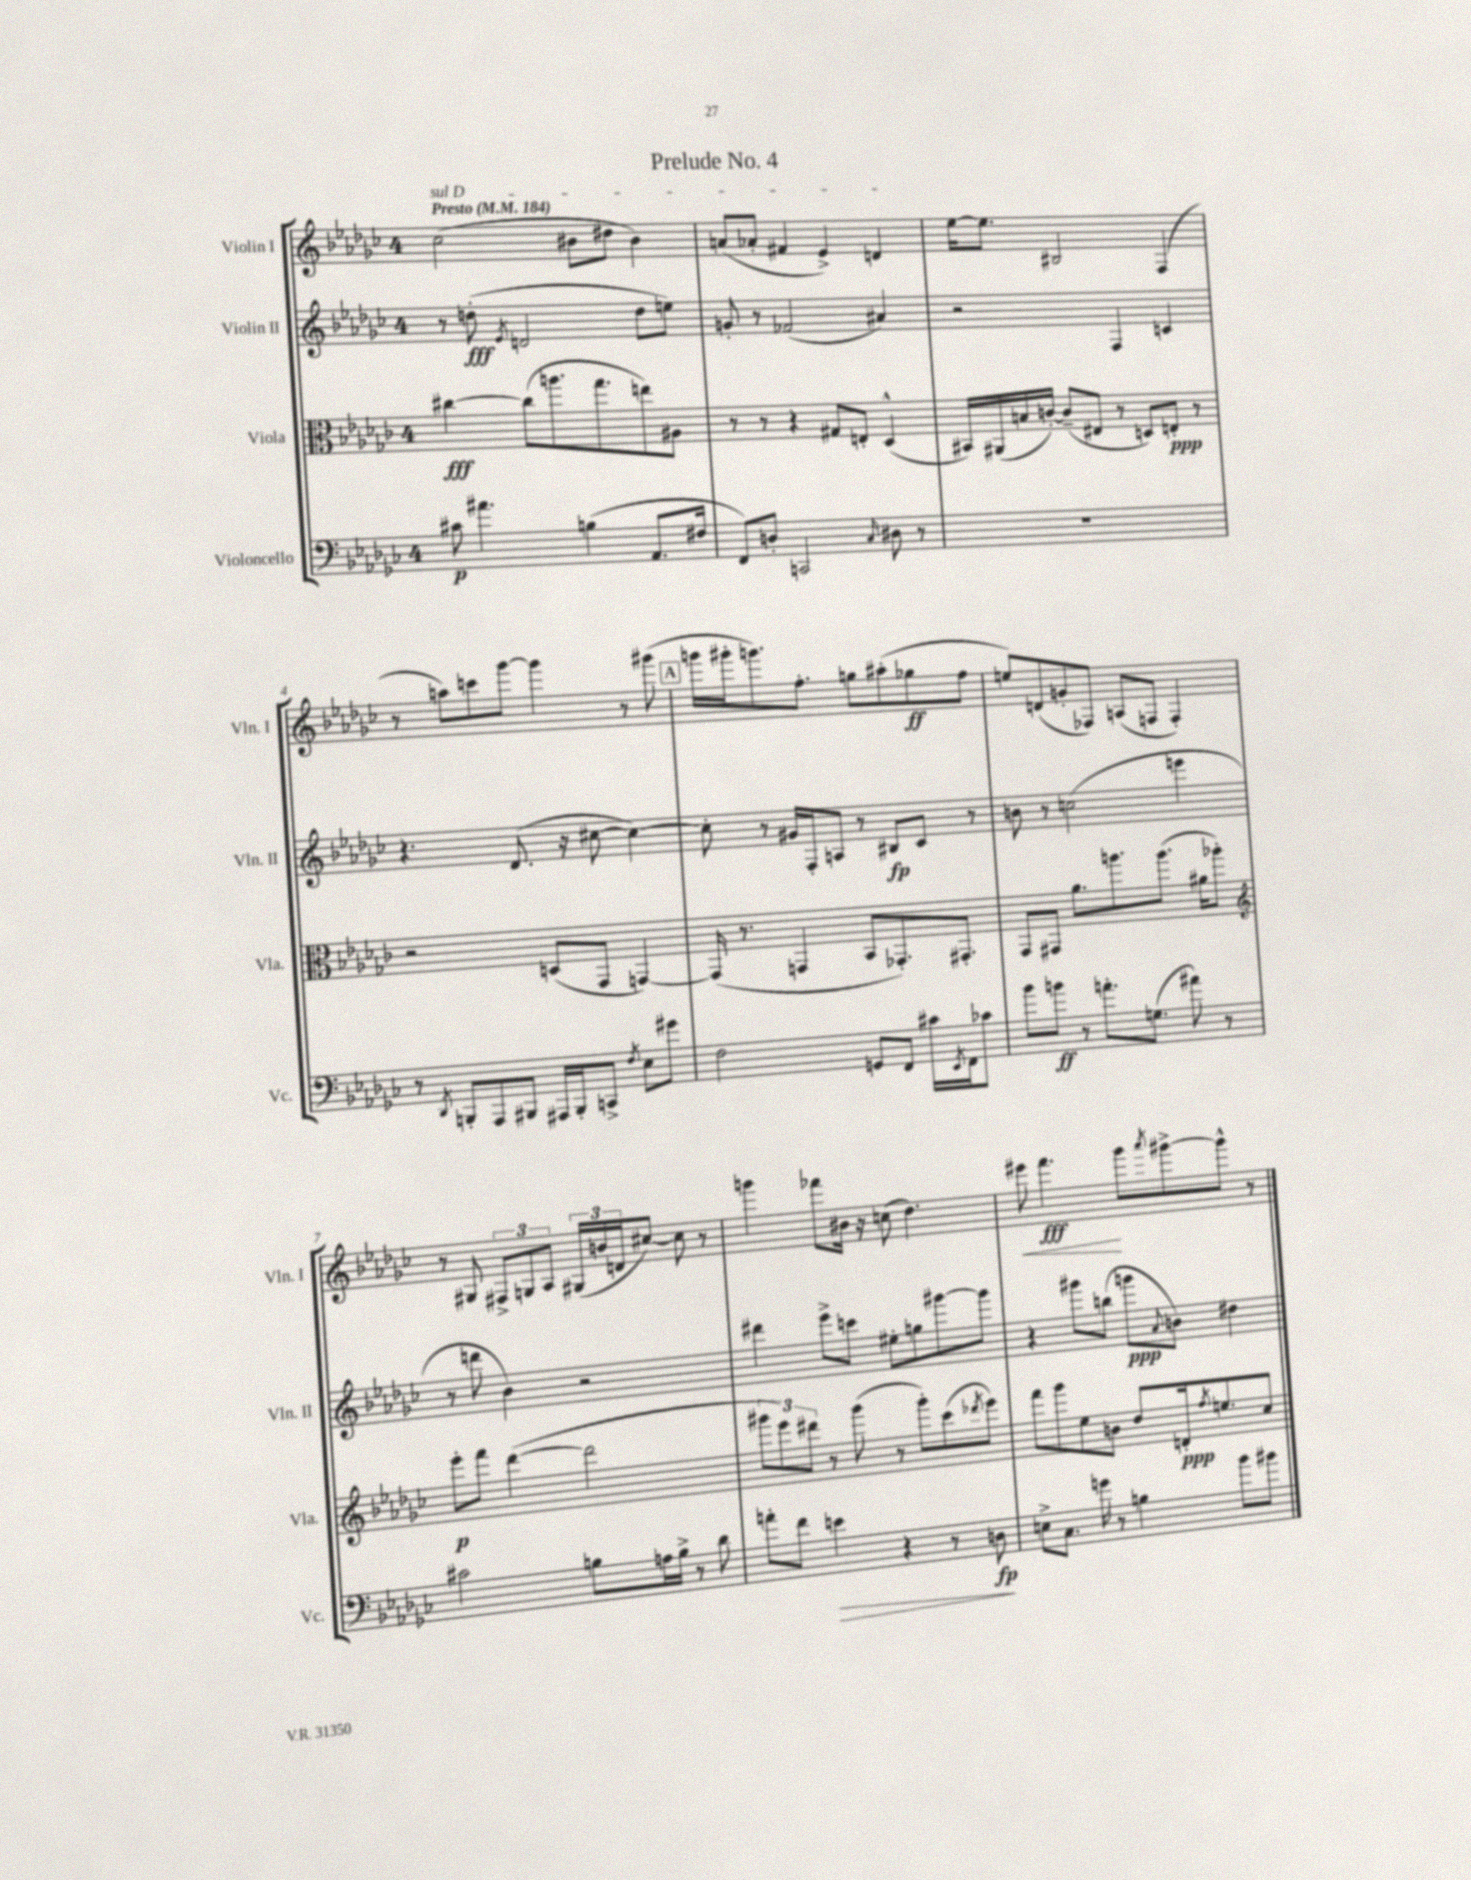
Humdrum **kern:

**kern	**kern	**kern	**kern
*staff4	*staff3	*staff2	*staff1
*clefF4	*clefC3	*clefG2	*clefG2
*k[b-e-a-d-g-c-]	*k[b-e-a-d-g-c-]	*k[b-e-a-d-g-c-]	*k[b-e-a-d-g-c-]
*M4/4	*M4/4	*M4/4	*M4/4
*MM184	*MM184	*MM184	*MM184
8c#	[4cc#	8r	(2cc-
4.a#	.	(8dd'	.
.	.	8qe-	.
.	(8cc#]	2d	.
.	8.aa	.	.
(4B	.	.	8b#
.	8.gg-	.	.
.	.	.	8dd#
8.AA-	8ee)	8dd	4b#)
.	8A#	8ee)	.
16F#	.	.	.
=	=	=	=
8FF)	8r	8g'	(8a
8D'	8r	8r	8a-'
2CC	4r	(2f-	4f#
.	8G#	.	4e-^)
.	8E'	.	.
16qqC-	.	.	.
8D#	(4D-^^	4a#)	4d
8r	.	.	.
=	=	=	=
1r	16BB#)	2r	[16ee-
.	(16AA#	.	8.ee-]
.	16B	.	.
.	[16c')	.	.
.	(8c~]	.	2B#
.	8E#	.	.
.	8r	4F	.
.	8D)	.	.
.	8E'	4c	(4F
.	8r	.	.
=	=	=	=
8r	2r	4.r	8r
8qDD-	.	.	.
8BBB'	.	.	8aa)
8AAA-	.	.	8ccc
8BBB#	.	(8.d-	[8ggg-
16AAA#	(8D	.	4ggg-]
16BBB#'	.	16r	.
8CC^	8GG-	[8cc#	.
8qF	.	.	.
8E-	[4GG)	4cc#_)	8r
8g#	.	.	(8ggg#
=	=	=	=
2F	(16GG]	8cc#']	16ggg
.	8.r	.	16ggg#'
.	.	8r	8.ggg)
.	4GG	16g#	.
.	.	16F'	8.ff'
.	.	8A	.
8GG	8BB-	8r	8gg
8FF	8.GG-')	8B#	(8aa#'
16c#	.	8c-	8gg-
8qEE-	.	.	.
16FF	8.GG#'	.	.
8c-	.	8r	8ff
=	=	=	=
8b-	8GG-	8b	8ee)
8b	8GG#	8r	(8d
8r	8.a-	(2cc	8g'
8.a'	.	.	8F-)
.	8.aa	.	.
.	.	.	(8A
(8.G	.	.	.
.	(8.aa	.	8F
8a#)	.	4eee	4F')
.	16a#	.	.
8r	8aa-')	.	.
=	=	=	=
*	*clefG2	*	*
2c#	8eee-'	8r	8r
.	8fff	8ddd	8G#
.	([4ddd-	4b-)	12F#^
.	.	.	12G
.	.	.	12A-
8B	2ddd-]	2r	(24G#
.	.	.	24b
.	.	.	24d
16A	.	.	[8cc#)
16B^	.	.	.
8r	.	.	8cc#]
8d-	.	.	8r
=	=	=	=
8a'	12ggg#	4ddd#	4ggg
.	12eee-)	.	.
8f	.	.	.
.	12ddd#	.	.
4e	8r	8eee-^	8fff-
.	(8ggg#	8ccc	16b#
.	.	.	16r
4r	8r	8ee#'	(8cc
.	8ggg#')	8gg	4.dd-)
8r	(8ccc-	[8ggg#	.
.	8qddd-	.	.
8D	8eee-)	8ggg#]	.
=	=	=	=
8E^	8fff	4r	8eee#
8.C-	8ggg-	.	4.fff
.	8ee-	8ggg#	.
16g	.	.	.
8r	8b	(8bb	.
4B	8dd-	8ggg	8ggg-
.	.	8qqa-	8qaaa-
.	16d'	8b)	[8ggg#^
.	8qff	.	.
.	8.ee	.	.
8b-	.	4dd#	8ggg#^^]
8b#	8cc-	.	8r
==	==	==	==
*-	*-	*-	*-
